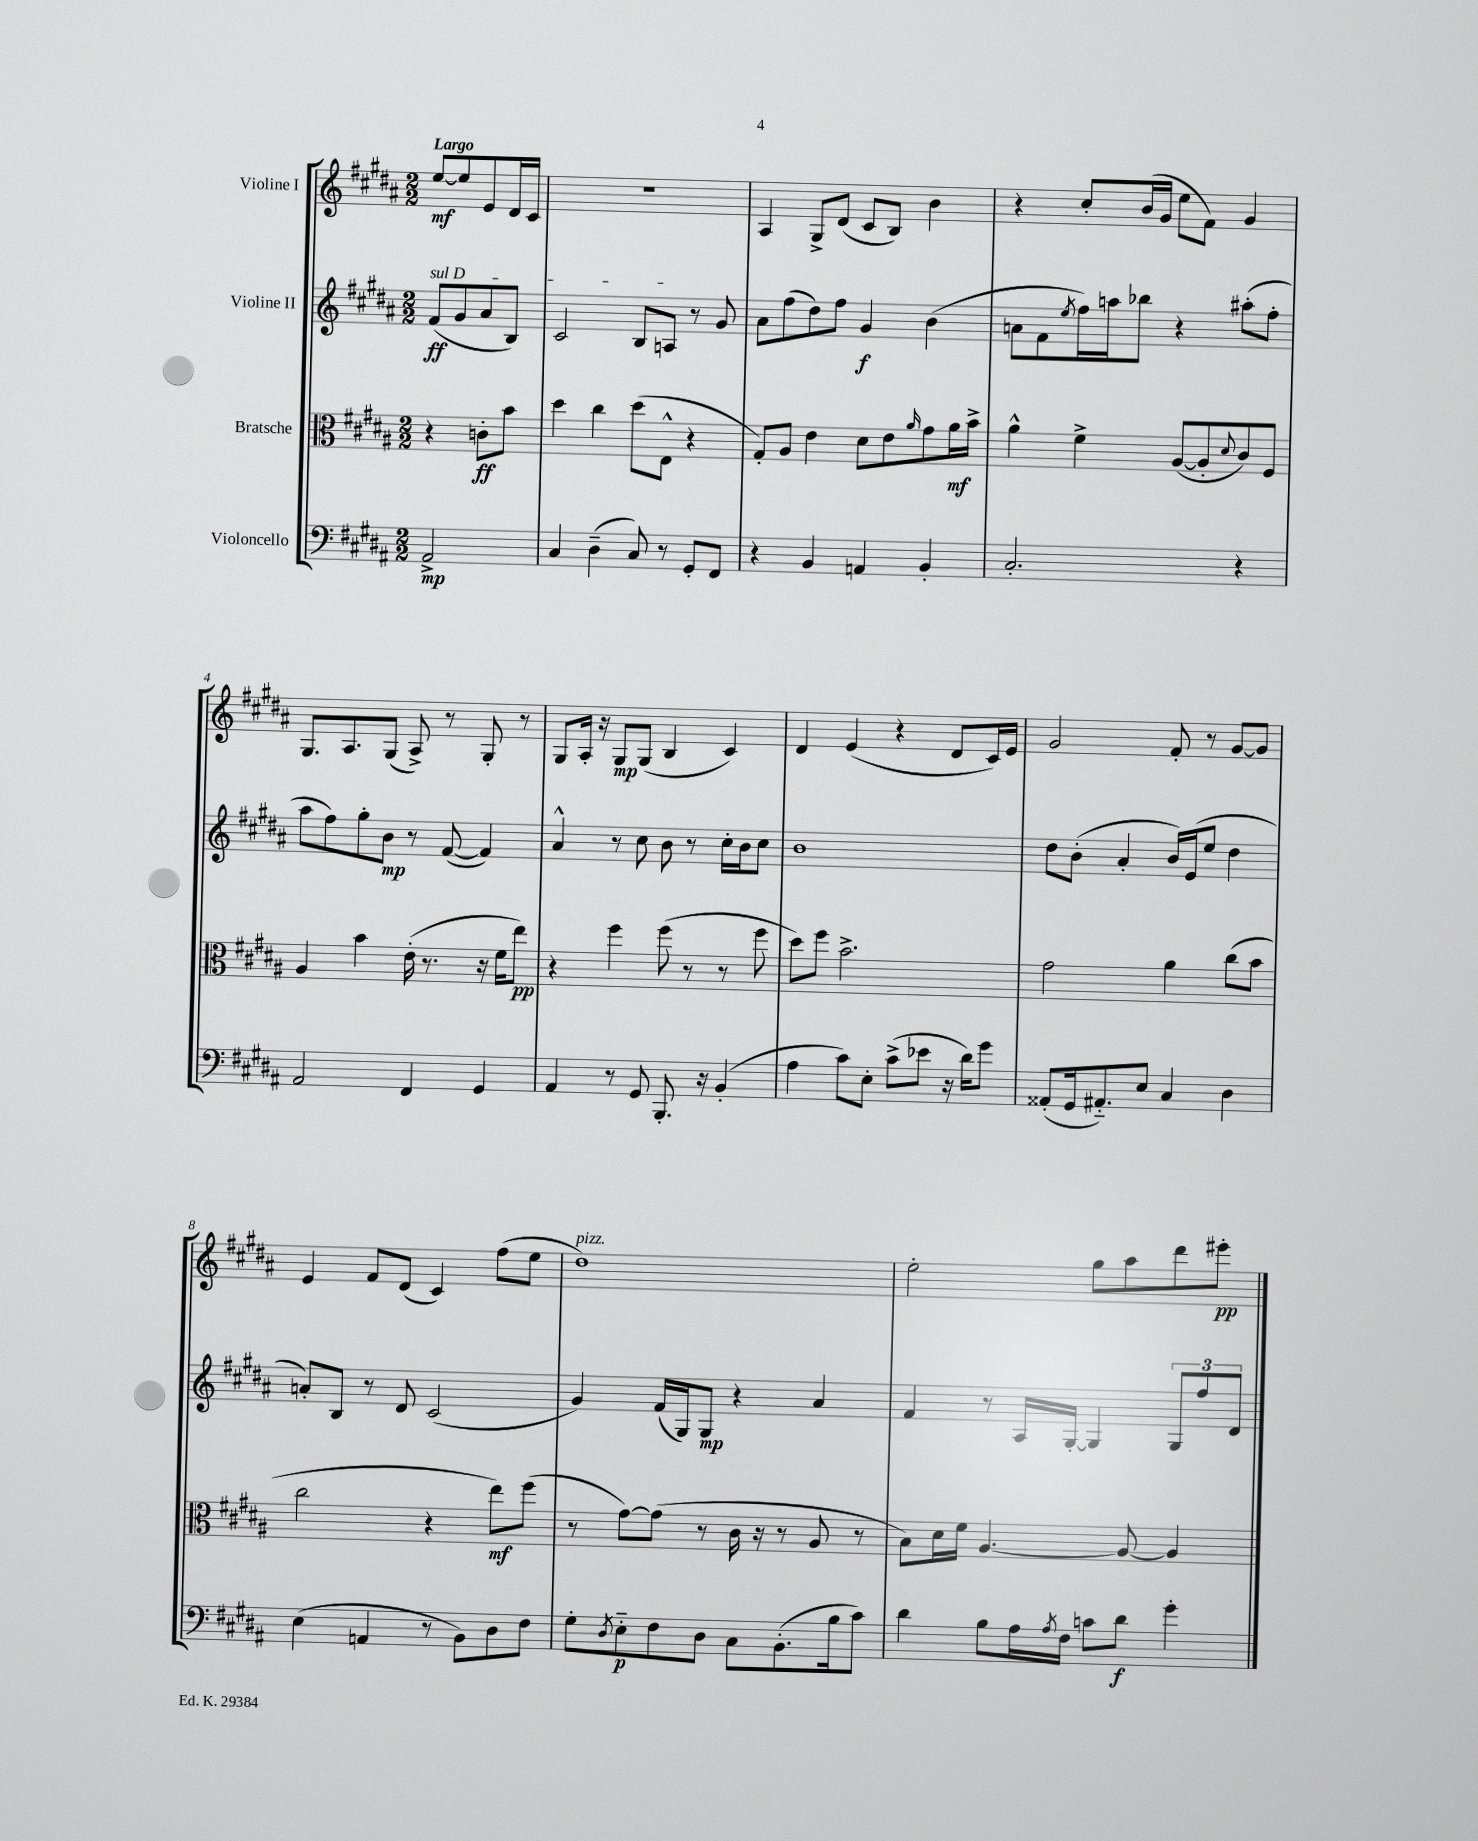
<<
\new StaffGroup <<
\new Staff = "s0" \with { instrumentName = "Violine I" } {
    \clef treble \key b \major \numericTimeSignature \time 2/2 \partial 2 \tempo "Largo"
    e''8~\mf e''8 e'8 dis'16 cis'16 |
    R1 |
    ais4 gis8-> dis'8( cis'8 b8) b'4 |
    r4 cis''8-. b'16( gis'16 e''8 fis'8) gis'4 |
    gis8. ais8. gis8( ais8->) r8 gis8-. r8 |
    gis8 ais16-. r16 gis8\mp gis8( b4 cis'4) |
    dis'4 e'4( r4 dis'8 cis'16) e'16 |
    gis'2 fis'8-. r8 gis'8~ gis'8 |
    e'4 fis'8 dis'8( cis'4) fis''8( e''8 |
    dis''1^\markup { \italic "pizz." }) |
    e''2-. gis''8 ais''8 dis'''8 eis'''8-.\pp \bar "|." |
}
\new Staff = "s1" \with { instrumentName = "Violine II" } {
    \clef treble \key b \major \numericTimeSignature \time 2/2 \partial 2
    \once \override TextSpanner.bound-details.left.text = \markup { \italic "sul D" } fis'8\ff\startTextSpan( gis'8 ais'8 b8) |
    cis'2 b8 a8\stopTextSpan r8 gis'8 |
    ais'8 fis''8( dis''8) fis''8 gis'4\f b'4( |
    a'8 fis'8 \acciaccatura { e''8 } fis''16) a''16 bes''8 r4 ais''8-.( fis''8-. |
    ais''8 fis''8) gis''8-. b'8\mp r8 fis'8~( fis'4) |
    ais'4-^ r8 cis''8 b'8 r8 cis''16-. b'16 cis''8 |
    b'1 |
    dis''8 b'8-.( ais'4-. b'16) e'16( e''8 dis''4 |
    a'8-.) b8 r8 dis'8 cis'2( |
    gis'4) fis'16( gis16) gis8\mp r4 ais'4 |
    fis'4 r8 ais16 gis16~-. gis4 \tuplet 3/2 { gis8 fis''8 dis'8 } \bar "|." |
}
\new Staff = "s2" \with { instrumentName = "Bratsche" } {
    \clef alto \key b \major \numericTimeSignature \time 2/2 \partial 2
    r4 c'8-.\ff b'8 |
    dis''4 cis''4 dis''8( e8-^ r4 |
    gis8-.) ais8 e'4 dis'8 e'8 \grace { ais'16 } gis'8 ais'16\mf b'16-> |
    ais'4-^ fis'4-> ais8~( ais8-. \appoggiatura { dis'8 } cis'8) fis8 |
    ais4 b'4 e'16-.( r8. r16 fis'16 e''8\pp) |
    r4 fis''4 fis''8( r8 r8 fis''8 |
    dis''8) fis''8 b'2.-> |
    gis'2 ais'4 cis''8( b'8 |
    cis''2 r4 e''8\mf) fis''8( |
    r8 gis'8~) gis'8( r8 cis'16 r16 r8 ais8 r8 |
    b8) dis'16 fis'16 ais4.~ ais8~ ais4 \bar "|." |
}
\new Staff = "s3" \with { instrumentName = "Violoncello" } {
    \clef bass \key b \major \numericTimeSignature \time 2/2 \partial 2
    ais,2->\mp |
    cis4 dis4--( cis8) r8 gis,8-. fis,8 |
    r4 b,4 a,4 b,4-. |
    cis2.-. r4 |
    ais,2 fis,4 gis,4 |
    ais,4 r8 gis,8 b,,8.-. r16 b,4-.( |
    ais4 cis'8) e8-. cis'8->( ees'8 r16 dis'16) gis'8 |
    aisis,8-.( gis,16 ais,8.-_) e8 cis4 dis4 |
    e4( a,4 r8 b,8) dis8 fis8 |
    gis8-. \acciaccatura { dis8 } e8-_\p fis8 dis8 cis8 b,8.-.( b16 cis'8) |
    dis'4 b8 ais16 \acciaccatura { ais8 } fis16 c'8 dis'8\f gis'4-. \bar "|." |
}
>>
>>
